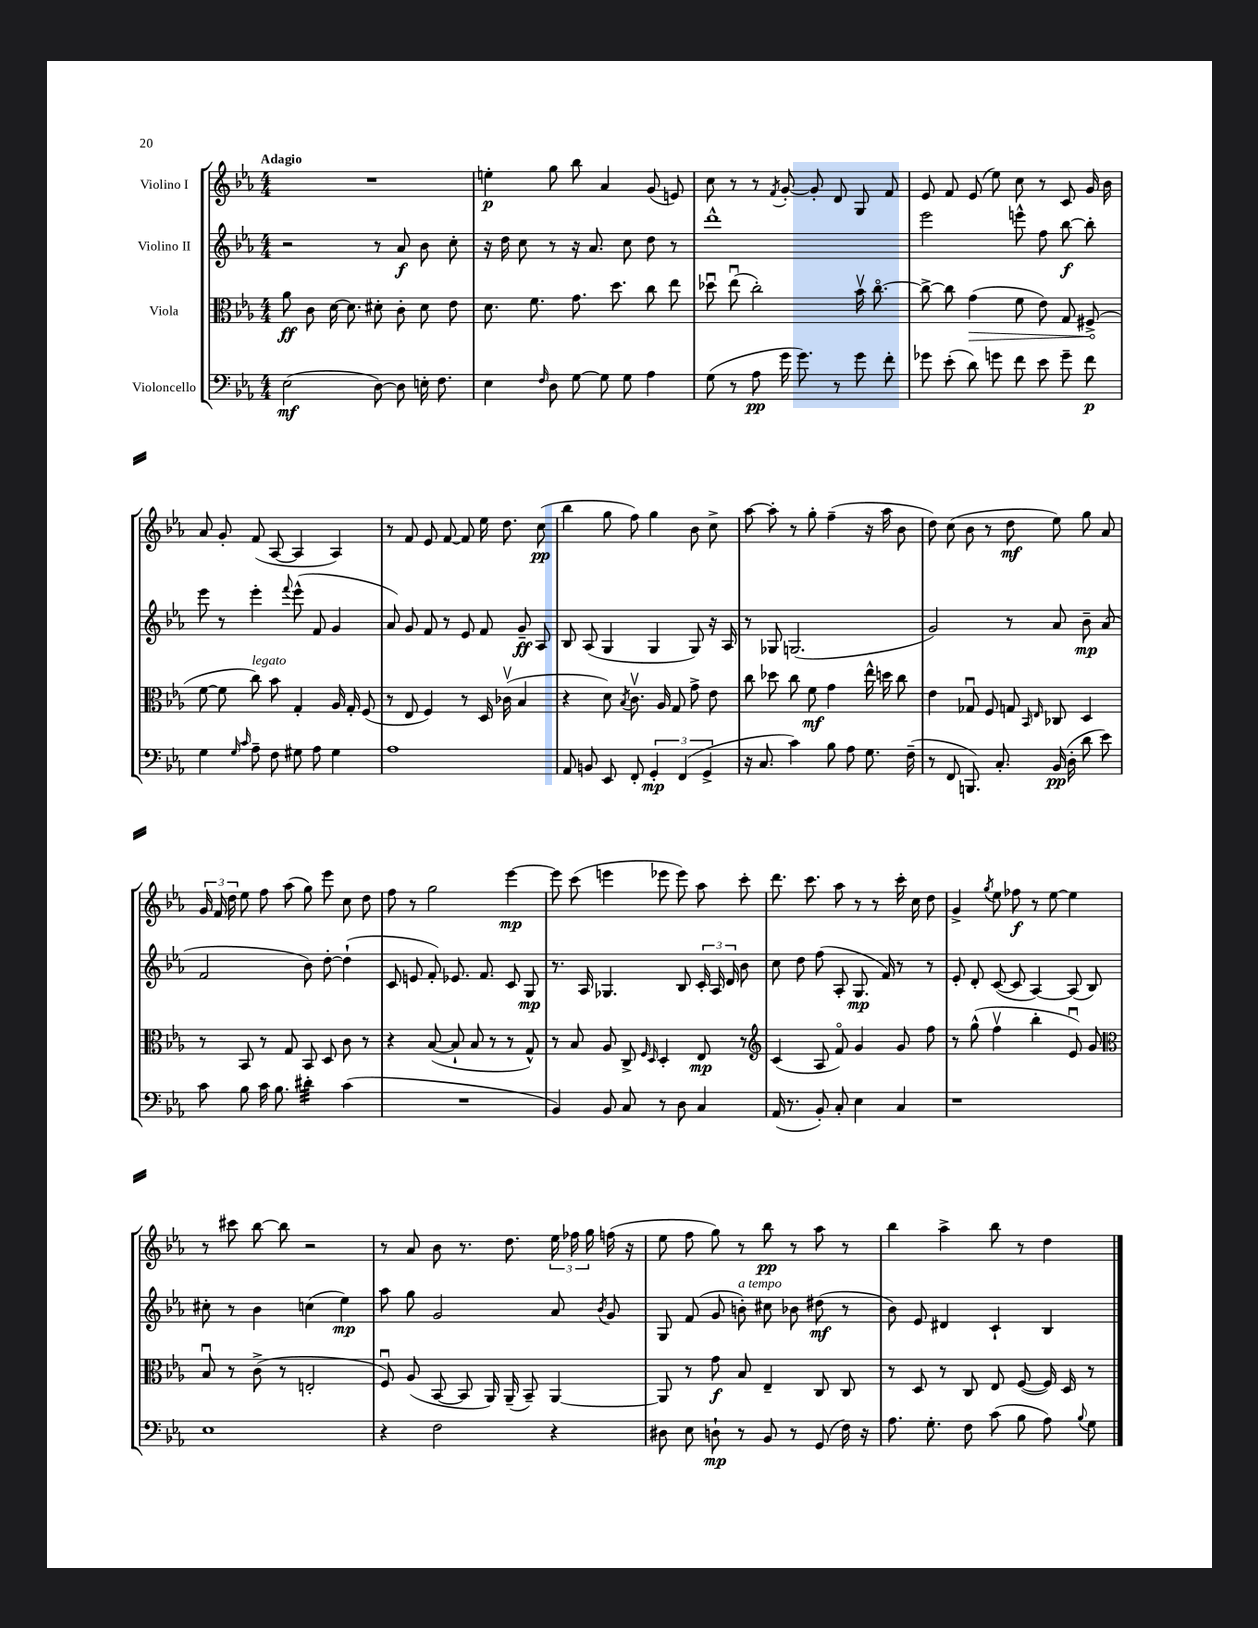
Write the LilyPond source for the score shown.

<<
\new StaffGroup <<
\new Staff = "s0" \with { instrumentName = "Violino I" } {
    \clef treble \key ees \major \numericTimeSignature \time 4/4 \tempo "Adagio"
    \autoBeamOff R1 |
    e''4-.\p g''8 bes''8 aes'4 g'8( e'8) |
    c''8 r8 r8 \acciaccatura { f'8 } g'8~-. g'8-. d'8 g8 f'8 |
    ees'8 f'8 ees'8( ees''8) c''8 r8 c'8 g'16 bes'16 |
    aes'8 g'8-. f'8( aes8~ aes4 aes4) |
    r8 f'8 ees'8 f'8~ f'8 ees''16 d''8. c''8\pp( |
    bes''4 g''8 f''8) g''4 bes'8 c''8-> |
    aes''8~ aes''8-. r8 g''8-. f''4--( r16 aes''16 bes'8 |
    d''8) c''8( bes'8 r8 d''8\mf ees''8) g''8 aes'8 |
    \tuplet 3/2 { g'16 f'16 d''16 } ees''8 f''8 aes''8( g''8) ees'''8 c''8 d''8 |
    f''8 r8 g''2 ees'''4~\mp |
    ees'''8 c'''8( e'''4 ees'''8 ees'''8) aes''8 c'''8-. |
    d'''8. c'''8. aes''8 r8 r8 c'''16-. c''16 d''8 |
    g'4-> \acciaccatura { g''8 } ees''8 fes''8\f r8 ees''8~ ees''4 |
    r8 cis'''8 bes''8~ bes''8 r2 |
    r8 aes'8 bes'8 r8. d''8. \tuplet 3/2 { ees''16 fes''16 g''16 } f''16( r16 |
    ees''8 f''8 g''8) r8 bes''8\pp r8 aes''8 r8 |
    bes''4 aes''4-> bes''8 r8 d''4 \bar "|." |
}
\new Staff = "s1" \with { instrumentName = "Violino II" } {
    \clef treble \key ees \major \numericTimeSignature \time 4/4
    \autoBeamOff r2 r8 aes'8\f bes'8 c''8-. |
    r16 d''16 c''8 r8 r16 aes'8. c''8 d''8 r8 |
    d'''1-^ |
    ees'''2 e'''8-^ f''8 bes''8~\f bes''8-. |
    ees'''8 r8 ees'''4-. \appoggiatura { f'''8 } ees'''8-^( f'8 g'4 |
    aes'8) g'8 f'8 r8 ees'8 f'8 g'8--\ff aes8 |
    bes8 aes8( g4 g4 g8) r16 aes16 |
    r8 ges8 g2.( |
    g'2) r8 aes'8 bes'8--\mp aes'8( |
    f'2 bes'8) d''8~-. d''4-!( |
    c'8 e'8 f'8-.) ees'8. f'8. c'8 g8\mp |
    r8. aes16 ges4. bes8 \tuplet 3/2 { c'16-. aes16 d'16 } bes'8 |
    c''8 d''8 f''8( aes8-. g8.\mp f'16) r8 r8 |
    ees'8-. d'8-. c'8~( c'8 aes4~) aes8( bes8) |
    cis''8-. r8 bes'4 c''4( ees''4\mp) |
    aes''8 g''8 g'2 aes'8 \acciaccatura { bes'8 } g'8 |
    g8 f'8( g'8 b'8-.^\markup { \italic "a tempo" }) cis''8 bes'8 dis''8\mf( r8 |
    bes'8) ees'8 dis'4 c'4-! bes4 \bar "|." |
}
\new Staff = "s2" \with { instrumentName = "Viola" } {
    \clef alto \key ees \major \numericTimeSignature \time 4/4
    \autoBeamOff aes'8\ff c'8 d'16~ d'8. dis'8-. c'8-. dis'8 ees'8 |
    d'8. f'8. g'8. d''8. c''8 ees''8 |
    des''8\downbow ees''8\downbow( c''2-.) bes'16\upbow c''8.~\flageolet |
    c''8~-> c''8 \once \override Hairpin.circled-tip = ##t g'4\>( f'8 ees'8) g8 fis8->\!( |
    f'8~ f'8 c''8^\markup { \italic "legato" }) bes'8 g4-. aes16 g16-. f8( |
    r8 ees8 f4) r8 d16 ces'16\upbow( bes4 |
    r4 d'8) \acciaccatura { bes8 } c'8.\upbow aes16 g8 g'8-> ees'8 |
    c''8 des''8 c''8 f'8\mf g'4 ees''16-^ d''16 c''8 |
    ees'4 ges8\downbow f8 g8 \grace { bes,16 ees16 } ces8 d4 |
    r8 bes,8 r8 g8 bes,8 d8 c'8 r8 |
    r4 bes8~( bes8-! bes8 r8 r8 g8-^) |
    r8 bes8 aes8 c8-> \grace { f16 d16 } d4-. ees8\mp r8 |
    \clef treble c'4( aes8 f'8\flageolet) g'4 g'8 f''8 |
    r8 g''8-^( f''4\upbow bes''4-. ees'8\downbow) g'8 |
    \clef alto bes8\downbow r8 c'8->( r8 e2-. |
    f8\downbow) aes8( bes,8~ bes,8 aes,16) aes,16--( bes,8--) aes,4~ |
    aes,8 r8 g'8\f bes8 ees4-- c8 c8 |
    r8 d8 r8 c8 ees8 f8~( f16) d16 r8 \bar "|." |
}
\new Staff = "s3" \with { instrumentName = "Violoncello" } {
    \clef bass \key ees \major \numericTimeSignature \time 4/4
    \autoBeamOff ees2\mf( d8~) d8 e16-. f8. |
    ees4 \grace { f16 } d8 g8~ g8 g8 aes4 |
    g8( r8 aes8\pp g'16 g'8.) r8 g'8 f'8-. |
    ges'8 ees'8-.( d'8) g'8 f'8 ees'8 g'8-- f'8\p |
    g4 \grace { g16 c'16 } aes8-- f8 gis8 aes8 gis4 |
    aes1 |
    aes,8 b,8 ees,8 f,8-. \tuplet 3/2 { g,4-.\mp f,4( g,4-> } |
    r16 c8. c'4) bes8 aes8 g8. f16--( |
    r8 f,8 b,,8.) c8.-. bes,16\pp( d16-. d'8 ees'8) |
    c'8 bes8 c'16 bes8. dis'4:32-. c'4( |
    R1 |
    bes,4) bes,8 c8 r8 d8 c4 |
    aes,16( r8. bes,8-.) c8-. ees4 c4 |
    r1 |
    ees1 |
    r4 f2 r4 |
    dis8 ees8 d8-!\mp r8 bes,8 r8 g,8( f16) r16 |
    aes8. g8.-. f8 c'8( bes8 aes8) \appoggiatura { bes8 } g8 \bar "|." |
}
>>
>>
\layout { \context { \Score \remove "Bar_number_engraver" } }
